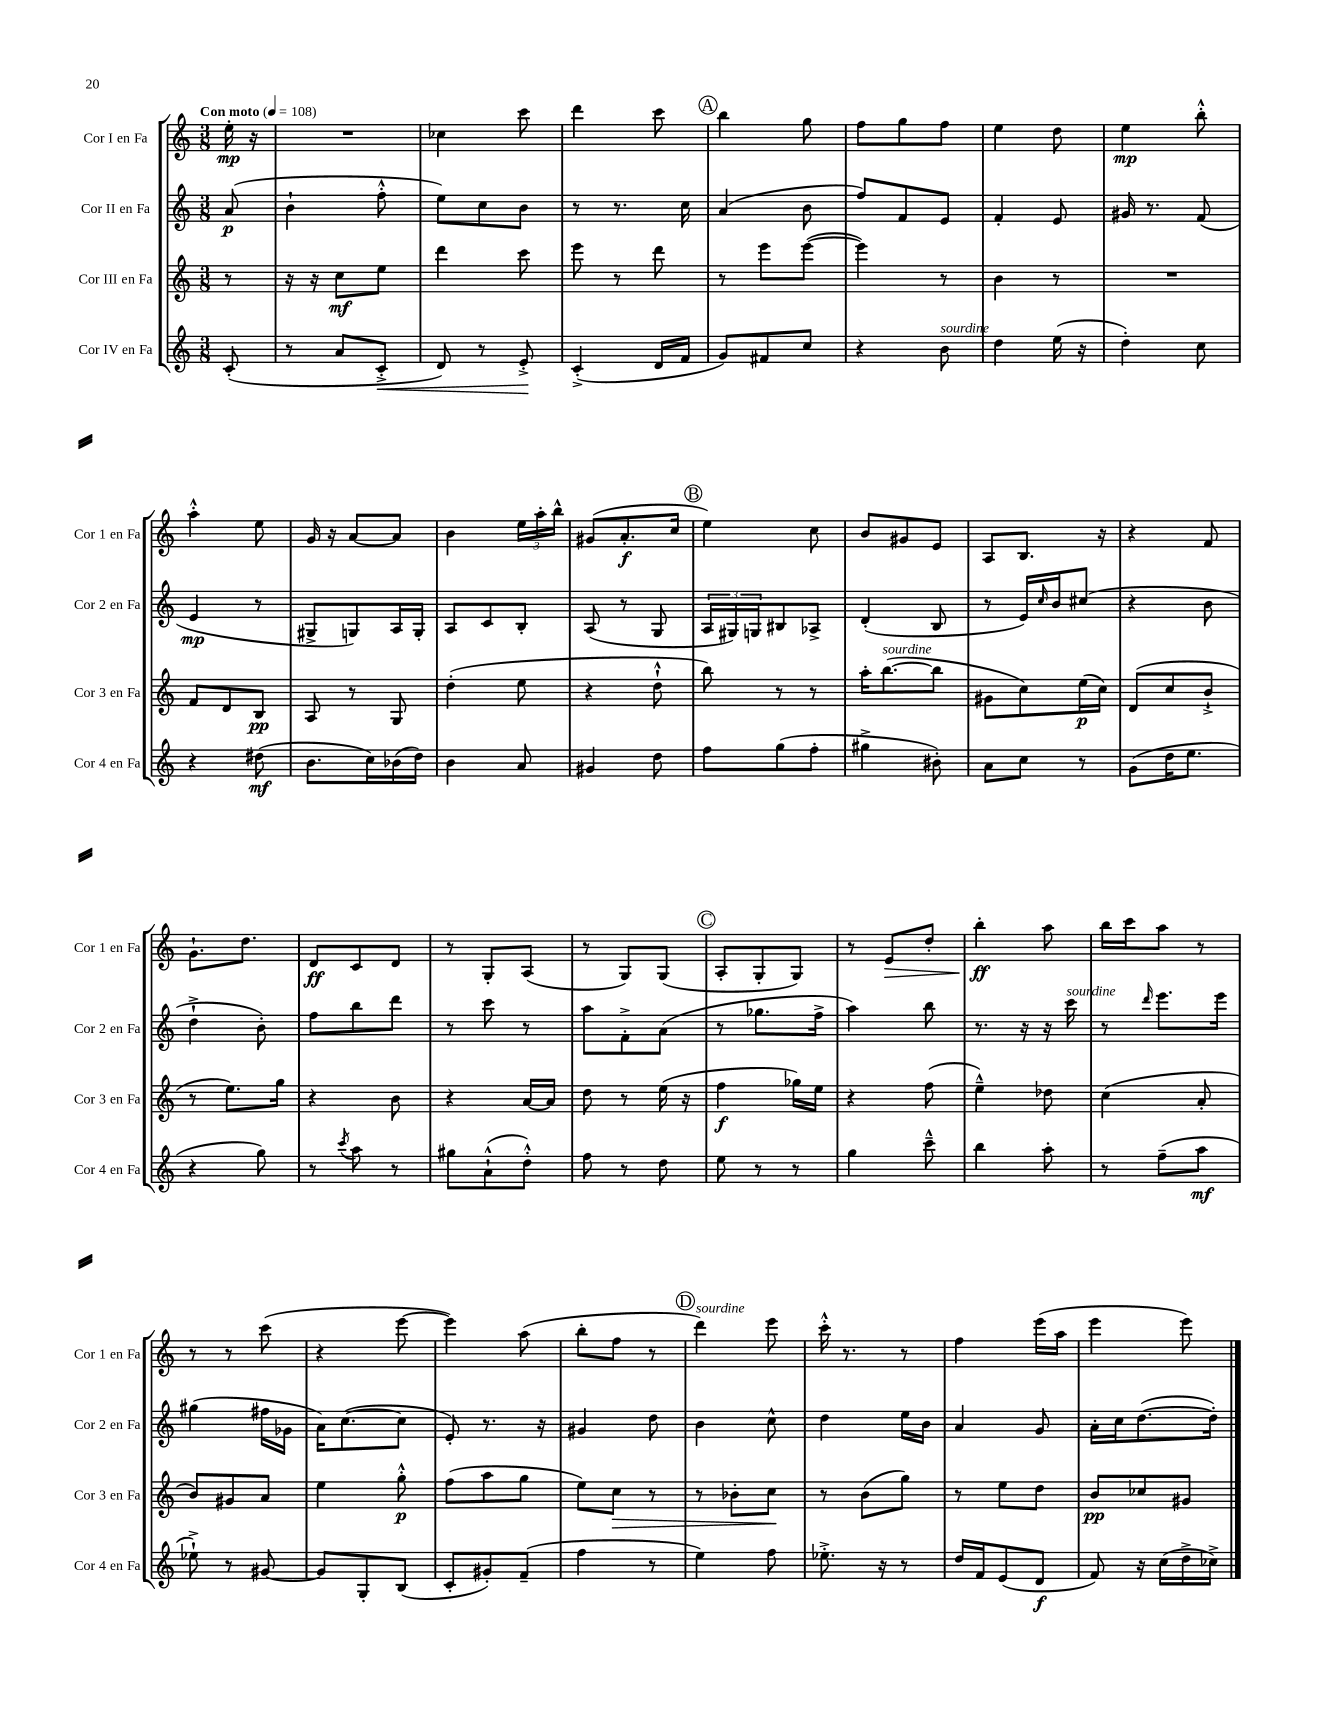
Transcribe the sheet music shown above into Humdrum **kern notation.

**kern	**kern	**kern	**kern
*staff4	*staff3	*staff2	*staff1
*clefG2	*clefG2	*clefG2	*clefG2
*k[]	*k[]	*k[]	*k[]
*M3/8	*M3/8	*M3/8	*M3/8
*MM108	*MM108	*MM108	*MM108
(8c'	8r	(8a	16ee'
.	.	.	16r
=	=	=	=
8r	16r	4b`	4.r
.	16r	.	.
8a	8cc	.	.
8c'^	8ee	8ff'^^	.
=	=	=	=
8d)	4ddd	8ee)	4cc-
8r	.	8cc	.
8e'^	8ccc	8b	8ccc
=	=	=	=
(4c'^	8eee	8r	4ddd
.	8r	8.r	.
16d	8ddd	.	8ccc
16f	.	16cc	.
=	=	=	=
8g)	8r	(4a	4bb
8f#	8eee	.	.
8cc	([8eee	8b	8gg
=	=	=	=
4r	4eee])	8ff)	8ff
.	.	8f	8gg
8b	8r	8e	8ff
=	=	=	=
4dd	4b	4f'	4ee
(16ee	8r	8e	8dd
16r	.	.	.
=	=	=	=
4dd')	4.r	16g#	4ee
.	.	8.r	.
8cc	.	(8f	8bb'^^
=	=	=	=
4r	8f	4e	4aa'^^
.	8d	.	.
(8dd#	8B	8r	8ee
=	=	=	=
8.b	8A	8G#^	16g
.	.	.	16r
.	8r	8G)	[8a
16cc)	.	.	.
(16b-	8G	16A	8a]
16dd)	.	16G'	.
=	=	=	=
4b	(4dd'	8A	4b
.	.	8c	.
8a	8ee	8B'	24ee
.	.	.	24aa'
.	.	.	24bb^^
=	=	=	=
4g#	4r	(8A	(8g#
.	.	8r	8.a'
8dd	8dd`^^	8G	.
.	.	.	16cc
=	=	=	=
8ff	8bb)	24A	4ee)
.	.	24G#)	.
.	.	24G	.
(8gg	8r	8B#	.
8ff'	8r	8A-^	8cc
=	=	=	=
4gg#^	16aa'	(4d'	8b
.	([8.bb	.	.
.	.	.	8g#
8b#')	8bb]	8B	8e
=	=	=	=
8a	8g#	8r	8A
8cc	8cc)	16e)	8.B
.	.	16qqcc	.
.	.	16b	.
8r	(16ee	(8cc#	.
.	16cc)	.	16r
=	=	=	=
(8g	(8d	4r	4r
16dd	8cc	.	.
8.ee	.	.	.
.	8b`^	8b	8f
=	=	=	=
4r	8r	4dd`^	8.g`
.	8.ee)	.	.
.	.	.	8.dd
8gg)	.	8b')	.
.	16gg	.	.
=	=	=	=
8r	4r	8ff	8d
8qccc	.	.	.
8aa	.	8bb	8c
8r	8b	8ddd	8d
=	=	=	=
8gg#	4r	8r	8r
(8a`^^	.	8ccc	8G'
8dd'^^)	[16a	8r	(8A
.	16a]	.	.
=	=	=	=
8ff	8dd	8aa	8r
8r	8r	8f'^	8G)
8dd	(16ee	(8a	(8G
.	16r	.	.
=	=	=	=
8ee	4ff	8r	8A'
8r	.	8.gg-	8G'
8r	16gg-)	.	8G)
.	16ee	16ff^	.
=	=	=	=
4gg	4r	4aa)	8r
.	.	.	8e
8ccc~^^	(8ff	8bb	8dd'
=	=	=	=
4bb	4ee~^^)	8.r	4bb'
.	.	16r	.
8aa'	8dd-	16r	8aa
.	.	16ccc	.
=	=	=	=
8r	(4cc	8r	16bb
.	.	.	16ccc
.	.	16qqddd	.
(8ff~	.	8.eee	8aa
8aa	8a'	.	8r
.	.	16eee	.
=	=	=	=
8ee-`^)	8b)	(4gg#	8r
8r	8g#	.	8r
[8g#	8a	16ff#	(8ccc
.	.	16g-	.
=	=	=	=
8g#]	4ee	16a)	4r
.	.	([8.cc	.
8G'	.	.	.
(8B	8gg'^^	8cc]	[8eee
=	=	=	=
8c'	(8ff	8e')	4eee])
8g#')	8aa	8.r	.
(8f~	8gg	.	(8aa
.	.	16r	.
=	=	=	=
4ff	8ee)	4g#	8bb'
.	8cc	.	8ff
8r	8r	8dd	8r
=	=	=	=
4ee)	8r	4b	4ddd)
.	8b-'	.	.
8ff	8cc	8cc^^	8eee
=	=	=	=
8.ee-'^	8r	4dd	16ccc'^^
.	.	.	8.r
.	(8b	.	.
16r	.	.	.
8r	8gg)	16ee	8r
.	.	16b	.
=	=	=	=
16dd	8r	4a	4ff
16f	.	.	.
(8e	8ee	.	.
8d	8dd	8g	(16eee
.	.	.	16aa
=	=	=	=
8f)	8b	16a'	4eee
.	.	16cc	.
16r	8cc-	([8.dd	.
(16cc	.	.	.
16dd^	8g#	.	8eee)
16cc-^)	.	16dd'])	.
==	==	==	==
*-	*-	*-	*-
